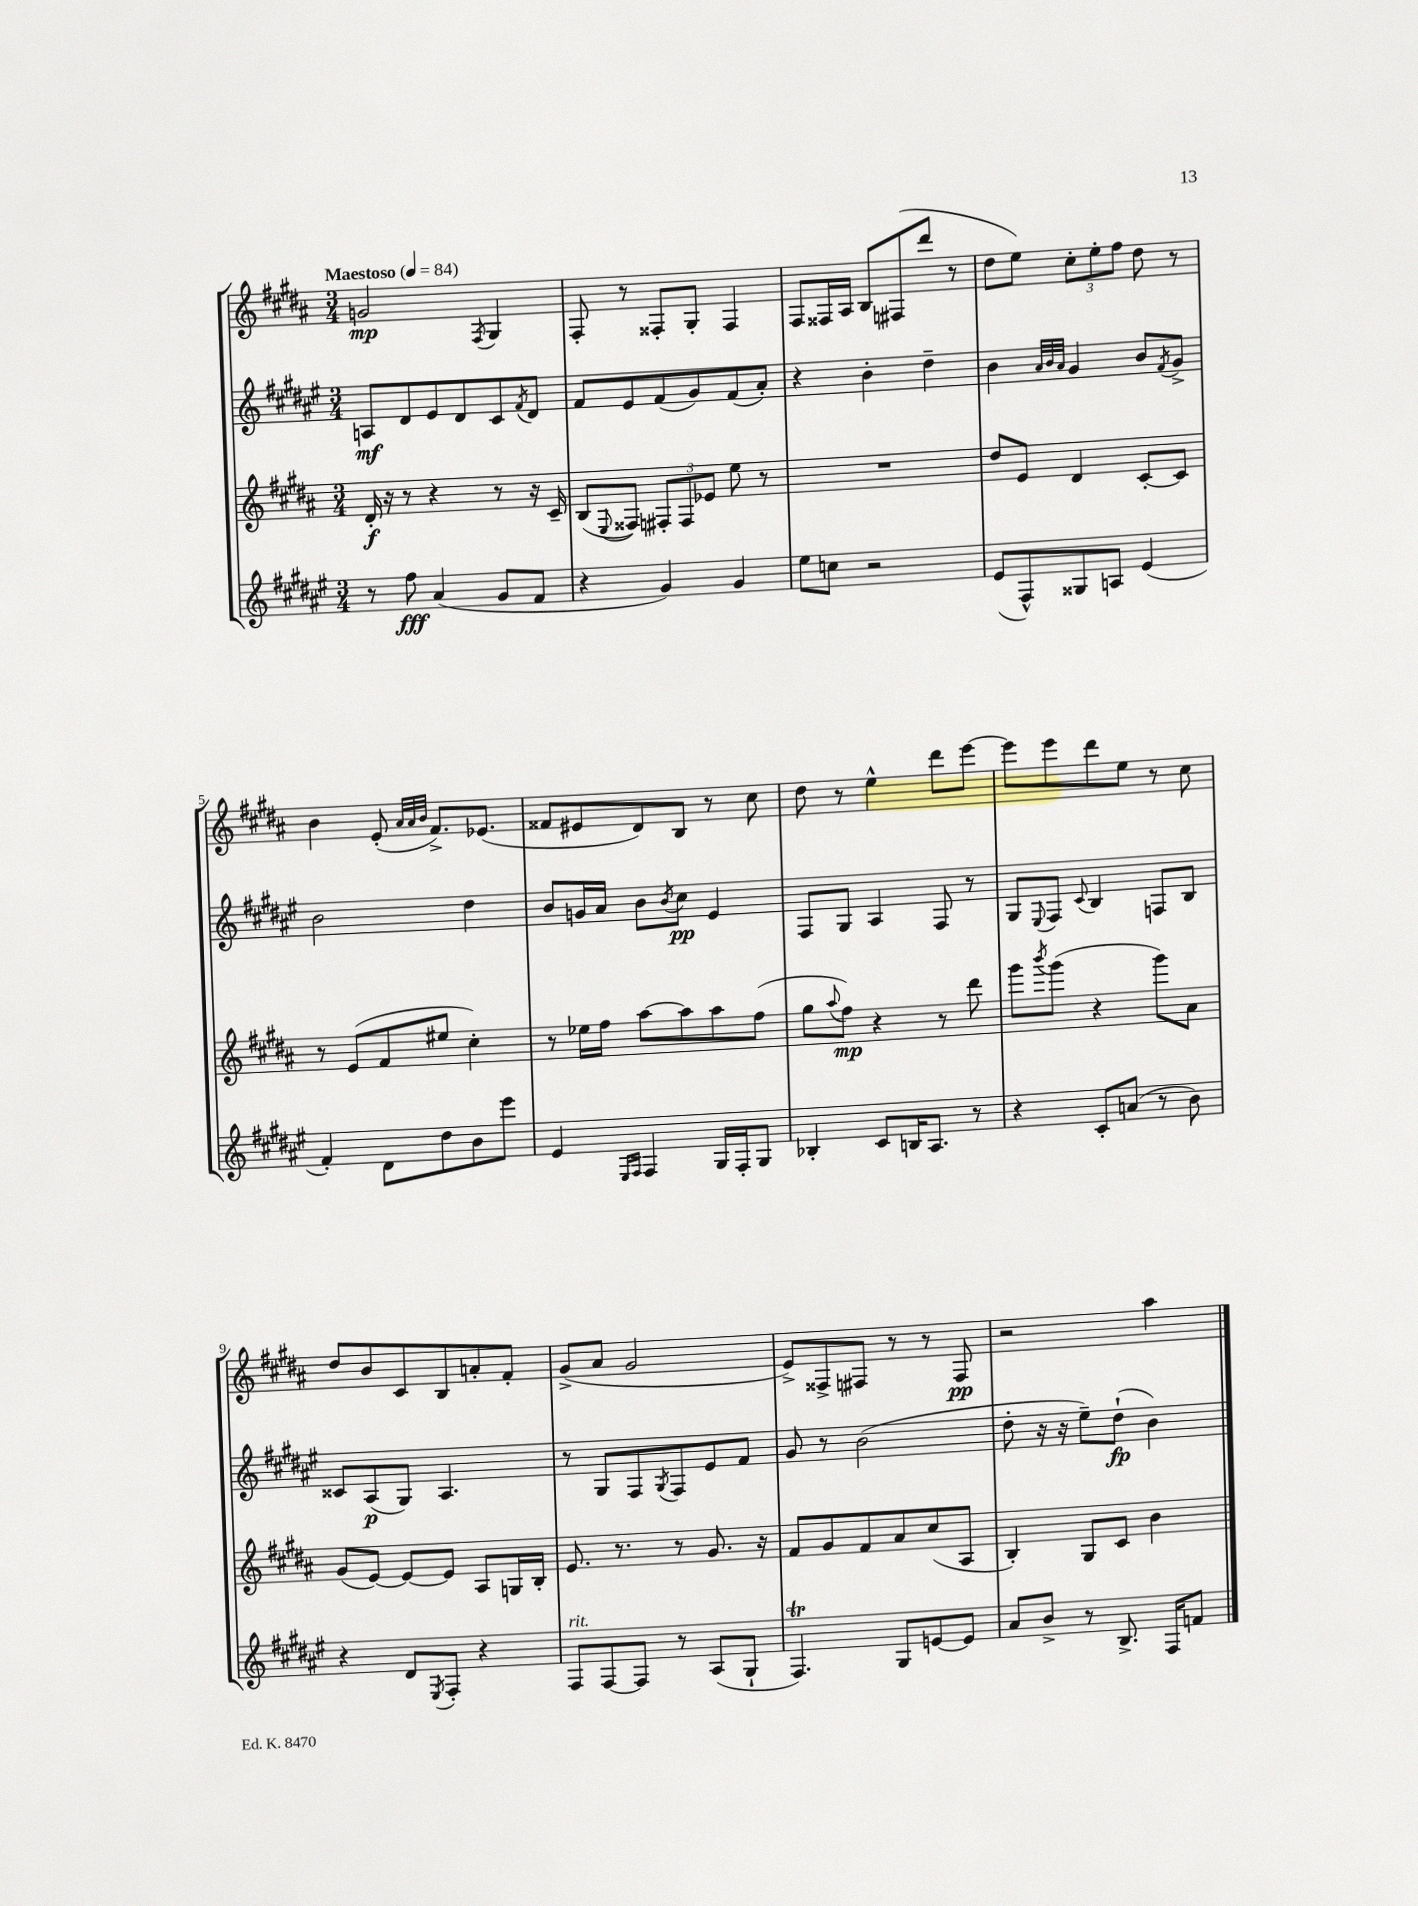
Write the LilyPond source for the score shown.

<<
\new StaffGroup <<
\new Staff = "s0" {
    \clef treble \key b \major \numericTimeSignature \time 3/4 \tempo "Maestoso" 4 = 84
    g'2\mp \acciaccatura { fis8 } gis4 |
    fis8-. r8 fisis8-. gis8-. fisis4 |
    fis8 fisis16 ais16 b8 fis8( dis'''8 r8 |
    dis''8 e''8) \tuplet 3/2 { cis''8-. e''8-. fis''8 } dis''8 r8 |
    b'4 e'8-.( \grace { ais'32 ais'32 b'32 } fis'8.->) ees'8.( |
    fisis'8 eis'8 dis'8) b8 r8 cis''8 |
    dis''8 r8 e''4-^ dis'''8 e'''8~ |
    e'''8 e'''8 dis'''8 e''8 r8 cis''8 |
    dis''8 b'8 cis'8 b8 a'8-. fis'8-. |
    gis'8->( ais'8 gis'2 |
    e'8->) fisis8-> fis8 r8 r8 fis8\pp |
    r2 ais''4 \bar "|." |
}
\new Staff = "s1" {
    \clef treble \key fis \major \numericTimeSignature \time 3/4
    a8\mf dis'8 eis'8 dis'8 cis'8 \acciaccatura { fis'8 } dis'8 |
    fis'8 eis'8 fis'8( gis'8) fis'8( ais'8-.) |
    r4 b'4-. dis''4-- |
    b'4 \grace { ais'32 b'32 ais'32 } gis'4 b'8 \acciaccatura { fis'8 } gis'8-> |
    b'2 dis''4 |
    b'8 g'16 ais'16 b'8 \acciaccatura { b'8 } cis''8\pp eis'4 |
    fis8 gis8 ais4 fis8 r8 |
    gis8 \appoggiatura { eis8 } fis8 \appoggiatura { cis'8 } b4 f8 b8 |
    cisis'8 ais8\p( gis8) ais4. |
    r8 gis8 fis8 \acciaccatura { gis8 } fis8 eis'8 fis'8 |
    gis'8 r8 b'2( |
    dis''8-. r16 r16 eis''8--) dis''8-!\fp( b'4) \bar "|." |
}
\new Staff = "s2" {
    \clef treble \key b \major \numericTimeSignature \time 3/4
    dis'16-.\f r16 r8 r4 r8 r16 cis'16-- |
    b8( \appoggiatura { e8 } fisis8) \tuplet 3/2 { fis8-. fis8 ees'8 } e''8 r8 |
    R2. |
    dis''8 e'8 dis'4 cis'8~-. cis'8 |
    r8 e'8( fis'8 eis''8 cis''4-.) |
    r8 ees''16 fis''16 ais''8~ ais''8 ais''8 fis''8( |
    gis''8 \appoggiatura { ais''8 } fis''8\mp) r4 r8 dis'''8 |
    gis'''8 \acciaccatura { b'''8 } gis'''8( r4 gis'''8) ais'8 |
    gis'8( e'8~) e'8~ e'8 ais8 g16 b16-. |
    e'8. r8. r8 gis'8. r16 |
    fis'8 gis'8 fis'8 ais'8 cis''8( ais8 |
    b4-.) gis8 cis'8 b'4 \bar "|." |
}
\new Staff = "s3" {
    \clef treble \key fis \major \numericTimeSignature \time 3/4
    r8 fis''8\fff ais'4( gis'8 fis'8 |
    r4 gis'4) gis'4 |
    eis''8 c''8 r2 |
    eis'8( fis8-^) gisis8 a8 eis'4( |
    fis'4-.) dis'8 dis''8 b'8 eis'''8 |
    eis'4 \grace { eis16 fis16 } fis4 gis16 fis16-. gis8 |
    bes4-. cis'8 b16 ais8. r8 |
    r4 cis'8-. a'8( r8 b'8) |
    r4 dis'8 \acciaccatura { eis8 } fis8-. r4 |
    fis8^\markup { \italic "rit." } fis8~ fis8 r8 ais8( gis8-! |
    fis4.\trill) gis8 e'8~ e'8 |
    ais'8 b'8-> r8 b8.-> fis16 f'8 \bar "|." |
}
>>
>>
